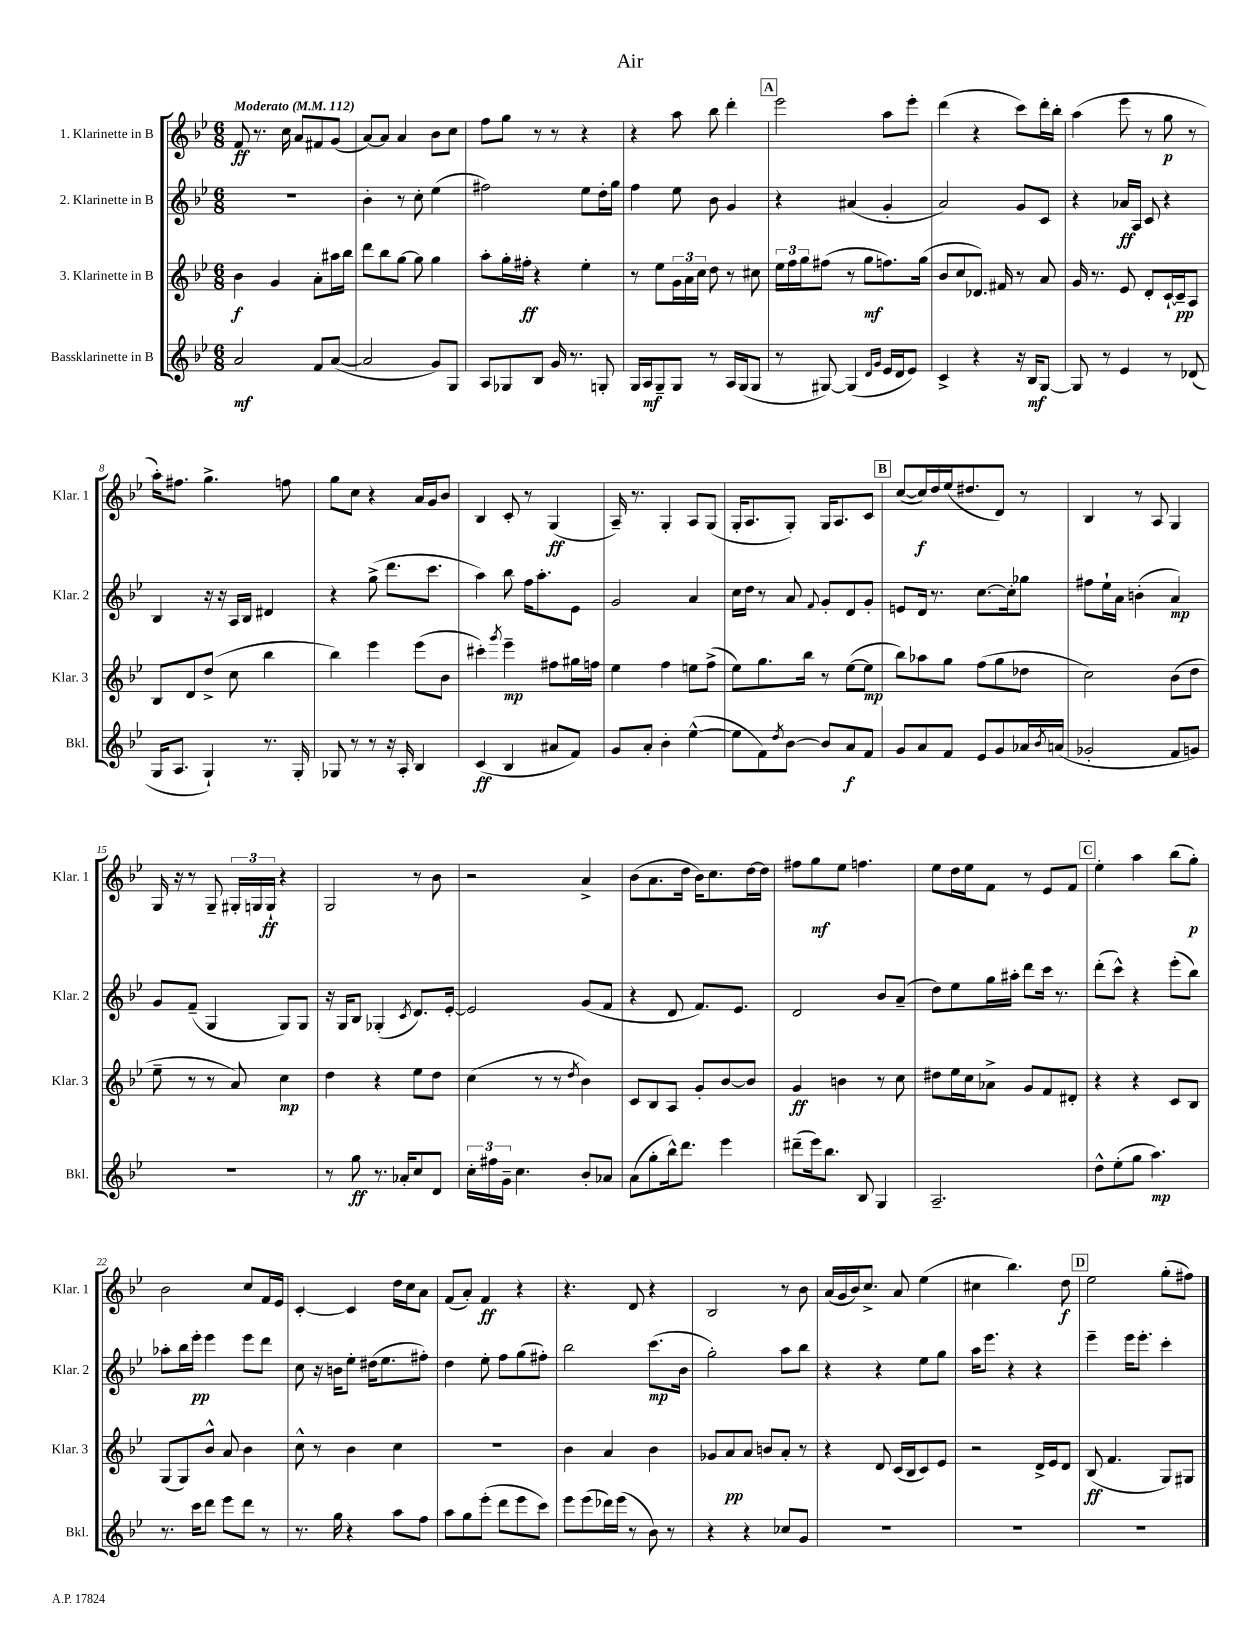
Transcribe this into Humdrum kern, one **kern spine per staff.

**kern	**kern	**kern	**kern
*staff4	*staff3	*staff2	*staff1
*clefG2	*clefG2	*clefG2	*clefG2
*k[b-e-]	*k[b-e-]	*k[b-e-]	*k[b-e-]
*M6/8	*M6/8	*M6/8	*M6/8
*MM112	*MM112	*MM112	*MM112
2a	4b-	2.r	8f
.	.	.	8.r
.	4g	.	.
.	.	.	16cc
.	.	.	8a
8f	8a'	.	8f#
([8a	16aa#	.	(8g
.	16bb-	.	.
=	=	=	=
2a]	8ddd	4b-'	[8a)
.	8bb-	.	8a]
.	[8gg	8r	4a
.	8gg]	8cc'	.
8g)	4gg	(4ee-	8b-
8G	.	.	8cc
=	=	=	=
8A	8aa'	2ff#)	8ff
8G-	16gg'	.	8gg
.	16ff#'	.	.
8B-	4r	.	8r
16g	.	.	8r
8.r	.	.	.
.	4ee-'	8ee-	4r
8G'	.	16dd'	.
.	.	16gg	.
=	=	=	=
16G	8r	4ff	4r
16A	.	.	.
8G~	8ee-	.	.
8G	24g	8ee-	8aa
.	24a	.	.
.	24cc	.	.
8r	8dd	8b-	8bb-
16A	8r	4g	4ddd'
(16G	.	.	.
8G	8cc#	.	.
=	=	=	=
8r	24ee-	4r	2eee-
.	24ff	.	.
.	24gg	.	.
[8G#)	(8ff#	.	.
(4G#]	8r	(4a#	.
.	8gg	.	.
16qqd	.	.	.
16qqg	.	.	.
16e-	8.ff)	4g'	8aa
16d	.	.	.
8e-)	.	.	8eee-'
.	(16gg	.	.
=	=	=	=
4c^	8b-	2a)	(4ddd
.	8cc	.	.
4r	8.d-)	.	4r
.	16f#	.	.
16r	8r	8g	8ccc)
16B-	.	.	.
[8G	8a	8c	16ddd'
.	.	.	16bb-'
=	=	=	=
8G]	16g	4r	(4aa
.	8.r	.	.
8r	.	.	.
4e-	8e-	16a-	8eee-
.	.	16A	.
.	8d'	8c	8r
8r	[16c`	4r	8gg
.	16c~]	.	.
(8d-	8A	.	8r
=	=	=	=
16G	8B-	4B-	16aa')
8.A	.	.	8.ff#
.	8d	.	.
4G`)	(8dd^	16r	4.gg^
.	.	16r	.
.	8cc	16A	.
.	.	16B-	.
8.r	4bb-	4d#	.
.	.	.	8ff
16G'	.	.	.
=	=	=	=
8G-	4bb-)	4r	8gg
8r	.	.	8cc
8r	4eee-	(8gg^	4r
16r	.	8.ddd	.
16A'	.	.	.
4B-	(8eee-	.	16a
.	.	8.ccc	16g
.	8b-	.	8b-
=	=	=	=
(4c	4ccc#')	4aa)	4B-
.	8qggg	.	.
4B-	4eee-~	8bb-	8c'
.	.	16ff	8r
.	.	8.aa'	.
8a#	8ff#	.	(4G
8f)	16gg#	8e-	.
.	16ff	.	.
=	=	=	=
8g	4ee-	2g	16A~)
.	.	.	8.r
8a'	.	.	.
4b-'	4ff	.	4G'
([4ee-^^	8ee	4a	8A
.	(8ff^	.	(8G
=	=	=	=
8ee-]	8ee-)	16cc	16G'
.	.	16dd	8.A
8f)	8.gg	8r	.
8qdd	.	.	.
[8b-	.	8a	8G')
.	16bb-	.	.
.	.	8qqf	.
8b-]	8r	8g'	16G
.	.	.	8.A
8a	([8ee-	8d	.
8f	8ee-]	8g'	8c
=	=	=	=
8g	8bb-)	8e	([8cc
8a	8aa-	16d	16cc])
.	.	8.r	16dd
8f	8gg	.	(16ee-
.	.	.	8.dd#
8e-	(8ff	[8.cc	.
8g	8gg	.	8d)
.	.	16cc']	.
16a-	8dd-	8gg-	8r
8qb-	.	.	.
(16a	.	.	.
=	=	=	=
2g-'	2cc)	8ff#	4B-
.	.	16ee-`	.
.	.	16a	.
.	.	(4b'	8r
.	.	.	8A
8f	(8b-	4a)	4G
8g)	8dd	.	.
=	=	=	=
2.r	8ee-~	8g	16G
.	.	.	16r
.	8r	(8f~	8r
.	8r	4G	8G~
.	8a)	.	24G#'
.	.	.	24G
.	.	.	24G`
.	4cc	8G)	4r
.	.	8G	.
=	=	=	=
8r	4dd	16r	2G
.	.	16G	.
8gg	.	8B-	.
8.r	4r	(4G-'	.
16a-'	.	.	.
.	.	8qc	.
8cc	8ee-	8.d)	8r
8d	8dd	.	8b-
.	.	[16e-'	.
=	=	=	=
24cc'	(4cc	2e-]	2r
24ff#	.	.	.
24g~	.	.	.
4.cc	.	.	.
.	8r	.	.
.	8r	.	.
.	8qdd	.	.
8b-'	4b-)	(8g	4a^
8a-	.	8f	.
=	=	=	=
(8a	8c	4r	(8b-
8gg'	8B-	.	8.a
16bb-^^)	8A	8d	.
8.ddd	.	.	16dd
.	8g'	8.f)	16b-)
.	.	.	8.cc
4eee-	[8b-	.	.
.	.	8.e-	.
.	8b-]	.	[16dd
.	.	.	16dd]
=	=	=	=
(8ddd#~	4g	2d	8ff#
16eee-)	.	.	8gg
8.bb-	.	.	.
.	4b	.	8ee-
8B-	.	.	4.ff
4G	8r	8b-	.
.	8cc	(8a~	.
=	=	=	=
2.A~	8dd#	8dd)	8ee-
.	16ee-	8ee-	16dd
.	16cc	.	16ee-
.	8a-^	16gg	8f
.	.	16aa#'	.
.	8g	8ddd	8r
.	8f	16ccc	8e-
.	.	8.r	.
.	8d#'	.	8f
=	=	=	=
8dd^^	4r	(8ddd'	4ee-'
(8ee-'	.	8ccc^^)	.
8gg	4r	4r	4aa
4.aa)	.	.	.
.	8c	(8eee-'	(8bb-
.	8B-	8bb-)	8gg')
=	=	=	=
8.r	(8G	8aa-'	2b-
.	8G)	16bb-	.
16ccc	.	16eee-'	.
8ddd	8b-^^	4eee-	.
8eee-	8a	.	.
8ddd	4b-	8eee-	8cc
8r	.	8ddd	16f
.	.	.	16e-
=	=	=	=
8.r	8cc^^	8cc	[4c'
.	8r	16r	.
16gg	.	16b	.
4r	4b-	8ee-'	4c]
.	.	(16dd#	.
.	.	8.ee-	.
8aa	4cc	.	16dd
.	.	.	16cc
8ff	.	8ff#')	8a
=	=	=	=
8aa	2.r	4dd	(8f
8gg	.	.	8a')
(8eee-'	.	8ee-'	4f
8ddd	.	8ff	.
8eee-	.	(8gg	4r
8ccc)	.	8ff#')	.
=	=	=	=
8eee-	4b-	2bb-	4.r
(8eee-	.	.	.
16ddd-)	4a	.	.
(16eee-	.	.	.
8r	.	.	8d
8b-)	4b-	(8.ccc	4r
8r	.	.	.
.	.	16b-	.
=	=	=	=
4r	8g-	2gg')	2B-
.	8a	.	.
4r	8a	.	.
.	8b	.	.
8cc-	8a'	8aa	8r
8g	8r	8bb-	8b-
=	=	=	=
2.r	4r	4r	(16a
.	.	.	16g
.	.	.	16b-)
.	.	.	8.cc^
.	8d	4r	.
.	(16c	.	8a
.	16B-	.	.
.	8c)	8ee-	(4ee-
.	8e-	8gg	.
=	=	=	=
2.r	2r	16aa	4cc#
.	.	8.eee-	.
.	.	4r	4.bb-)
.	16d^	4r	.
.	16e-	.	.
.	8d	.	8dd
=	=	=	=
2.r	(8B-	4eee-~	2ee-
.	4.f	.	.
.	.	16eee-	.
.	.	8.eee-'	.
.	8G)	4ccc'	(8gg'
.	8G#	.	8ff#)
==	==	==	==
*-	*-	*-	*-
